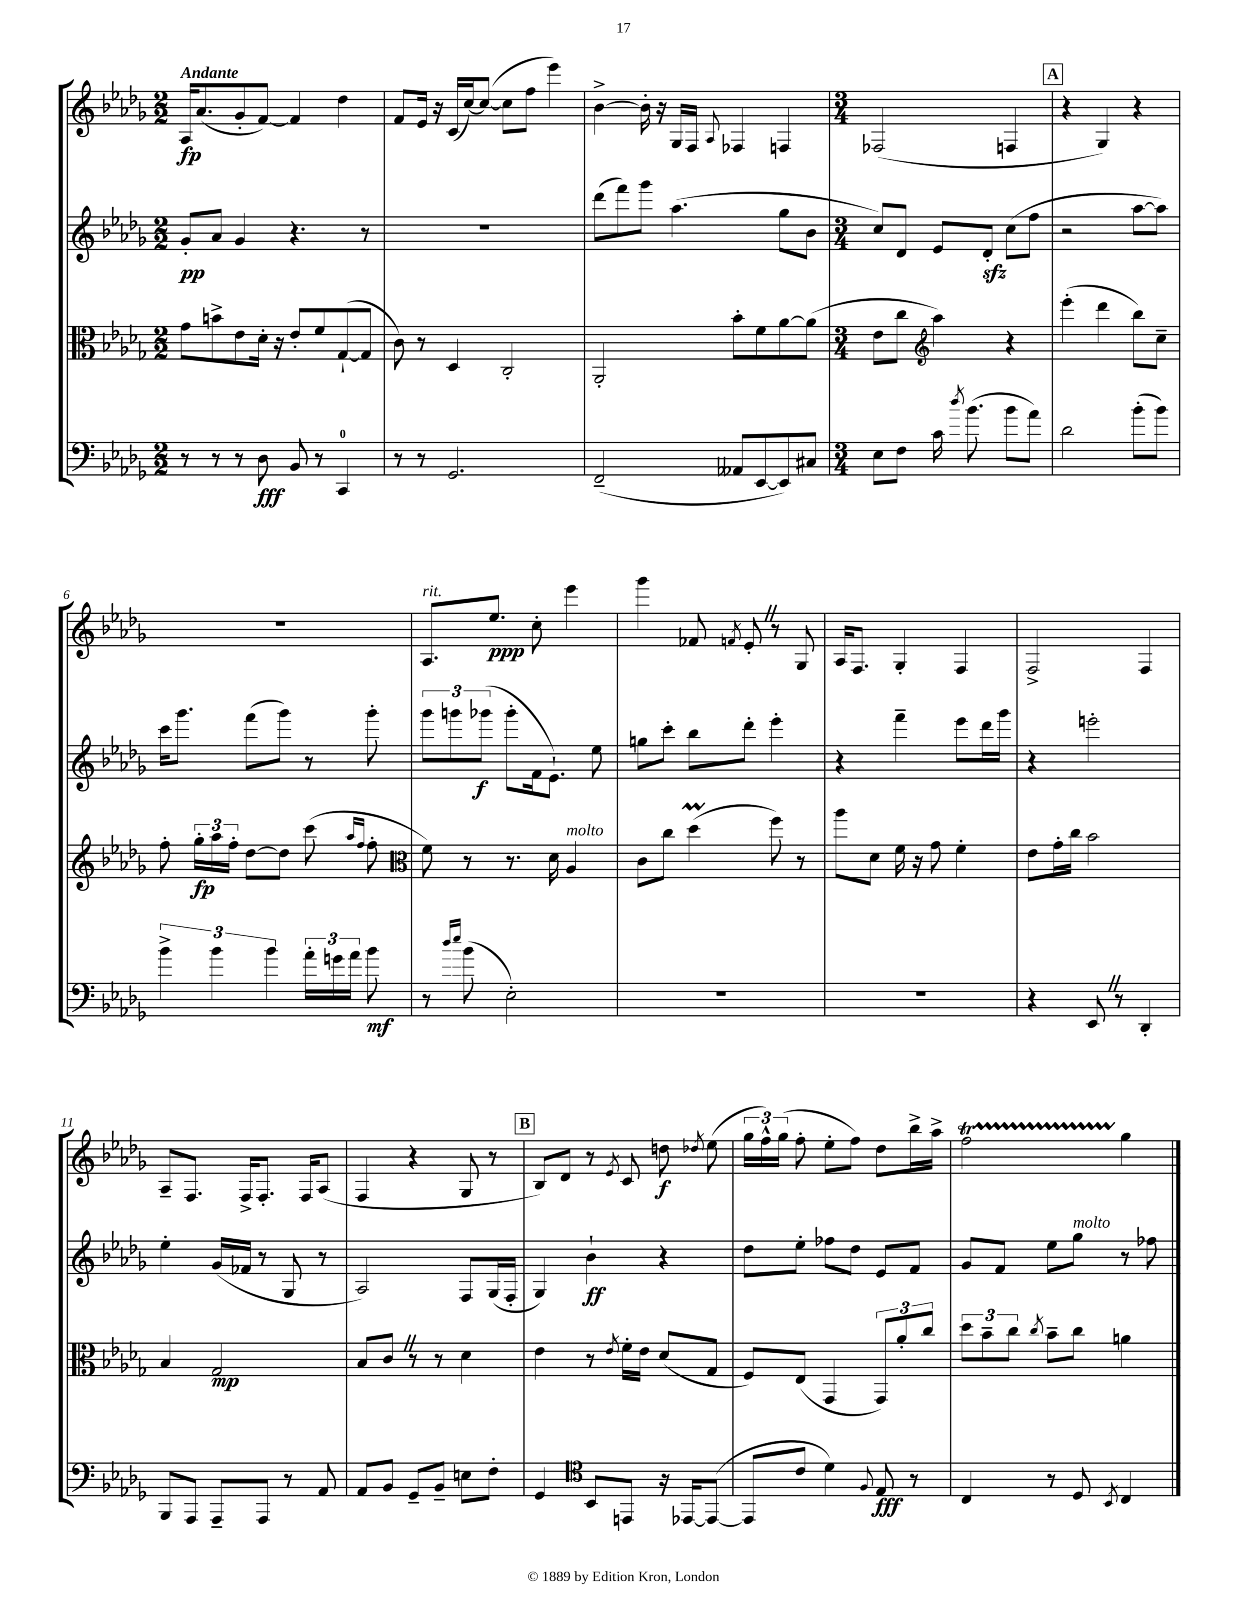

**kern	**kern	**kern	**kern
*staff4	*staff3	*staff2	*staff1
*clefF4	*clefC3	*clefG2	*clefG2
*k[b-e-a-d-g-]	*k[b-e-a-d-g-]	*k[b-e-a-d-g-]	*k[b-e-a-d-g-]
*M2/2	*M2/2	*M2/2	*M2/2
8r	8g-\L	8g-'/L	16A-/LK
.	.	.	(8.a-/
8r	8b^\	8a-/J	.
8r	8e-\	4g-/	8g-'/
8D-\	16d-'\Jk	.	[8f/J)
.	16r	.	.
8BB-/	8e-'/L	4.r	4f/]
8r	8f/	.	.
4CC/	([8G-`/	.	4dd-\
.	8G-/]J	8r	.
=	=	=	=
8r	8c\)	1r	8f/L
8r	8r	.	16e-/Jk
.	.	.	16r
2.GG-/	4D-/	.	(16c/LL
.	.	.	[16cc/J)
.	.	.	(8cc/_J
.	2C'/	.	8cc\]L
.	.	.	8ff\J
.	.	.	4eee-\)
=	=	=	=
(2FF~/	2AA-'/	(8ddd-\L	[4b-^\
.	.	8fff\)	.
.	.	8ggg-\J	16b-'\]
.	.	.	16r
.	.	(4.aa-\	16G-/LL
.	.	.	16F/JJ
.	.	.	8qqA-/
8AA--/L	8b-'\L	.	4F-/
[8EE-/	8f\	.	.
8EE-/])	[8a-\	8gg-\L	4F/
8C#/J	(8a-\]J	8b-\J	.
=	=	=	=
*M3/4	*M3/4	*M3/4	*M3/4
8E-\L	8e-\L	8cc/L)	(2F-/
8F\J	8cc\J	8d-/J	.
*	*clefG2	*	*
16c\	4aa-\)	8e-/L	.
8qdd-/	.	.	.
(8.b-\	.	.	.
.	.	8d-'/J	.
8b-\L	4r	(8cc\L	4F/
8a-\J)	.	8ff\J	.
=	=	=	=
2d-\	(4eee-'\	2r	4r
.	4ddd-\	.	4G-/)
(8b-'\L	8bb-\L)	[8aa-\L	4r
8b-\J)	8cc~\J	8aa-\]J)	.
=	=	=	=
6b-^\	8ff'\	16ccc\LK	2.r
.	.	8.ggg-\J	.
.	24gg-'\LL	.	.
6b-\	24aa-\	.	.
.	24ff'\JJ	.	.
.	[8dd-\L	(8fff\L	.
6b-\	.	.	.
.	8dd-\]J	8ggg-\J)	.
24a-'\LL	(8ccc\	8r	.
24g\	.	.	.
24a-\JJ	.	.	.
.	16qqaa-/LL	.	.
.	16qqff/JJ	.	.
8b-\	8ff'\	8ggg-'\	.
=	=	=	=
*	*clefC3	*	*
8r	8f\)	12ggg-\L	8.A-/L
.	.	12ggg\	.
16qqdd-/LL	.	.	.
16qqee-/JJ	.	.	.
(8b-\	8r	.	.
.	.	(12ggg-\J	.
.	.	.	8.ee-/J
2E-'\)	8.r	8ggg-'\L	.
.	.	16f\k	8cc'\
.	16d-\	8.e-`\J)	.
.	4A-/	.	4eee-\
.	.	8ee-\	.
=	=	=	=
2.r	8c\L	8gg\L	4ggg-\
.	8cc\J	8ccc'\J	.
.	(4dd-\	8bb-\L	8f-/
.	.	.	8qf/
.	.	8ddd-'\J	8e-'/
.	8ff\)	4eee-'\	8r
.	8r	.	8G-/
=	=	=	=
2.r	8aa-\L	4r	16A-/LK
.	.	.	8.F/J
.	8d-\J	.	.
.	16f\	4fff~\	4G-'/
.	16r	.	.
.	8g-\	.	.
.	4f'\	8eee-\L	4F/
.	.	16ddd-\L	.
.	.	16ggg-\JJ	.
=	=	=	=
4r	8e-\L	4r	2F^/
.	16g-'\L	.	.
.	16cc\JJ	.	.
8EE-/	2b-\	2eee'\	.
8r	.	.	.
4DD-'/	.	.	4F/
=	=	=	=
8BBB-/L	4B-/	4ee-'\	8A-~/L
8AAA-/J	.	.	8.F/J
8AAA-~/L	2G-/	(16g-/LL	.
.	.	16f-/JJ	16F^/LK
8AAA-/J	.	8r	8.F'/J
8r	.	8G-/	.
.	.	.	16F/LK
8AA-/	.	8r	(8A-/J
=	=	=	=
8AA-/L	8B-/L	2A-/)	4F/
8BB-/J	8c/J	.	.
8GG-~/L	8r	.	4r
8BB-~/J	8r	.	.
8E\L	4d-\	8F/L	8G-/
8F'\J	.	(16G-/L	8r
.	.	16F'/JJ	.
=	=	=	=
4GG-/	4e-\	4G-/)	8B-/L)
.	.	.	8d-/J
*clefC4	*	*	*
8BB-/L	8r	4b-`\	8r
.	8qe-/	.	8qe-/
8EE/J	16f'\LL	.	8c/
.	16e-\JJ	.	.
16r	(8d-/L	4r	8dd\
[16EE-/LK	.	.	.
.	.	.	8qdd-/
(8EE-/_J	8G-/J	.	(8ee-\
=	=	=	=
8EE-/]L	8F/L)	8dd-\L	24gg-\LL
.	.	.	24ff^^\)
.	.	.	(24gg-\JJ
8c/J	(8E-/J	8ee-'\J	8ff'\
4d-\)	4GG-/	8ff-\L	8ee-'\L
.	.	8dd-\J	8ff\J)
8qqF/	.	.	.
8E-/	12GG-/L)	8e-/L	8dd-\L
.	12a-'/	.	.
8r	.	8f/J	16bb-^\L
.	12cc/J	.	.
.	.	.	16aa-^\JJ
=	=	=	=
4C/	12dd-\L	8g-/L	2ff\
.	12b-~\	.	.
.	.	8f/J	.
.	12cc\J	.	.
.	8qcc/	.	.
8r	8b-~\L	8ee-\L	.
8D-/	8cc\J	8gg-\J	.
8qBB-/	.	.	.
4C/	4a\	8r	4gg-\
.	.	8ff-\	.
==	==	==	==
*-	*-	*-	*-
